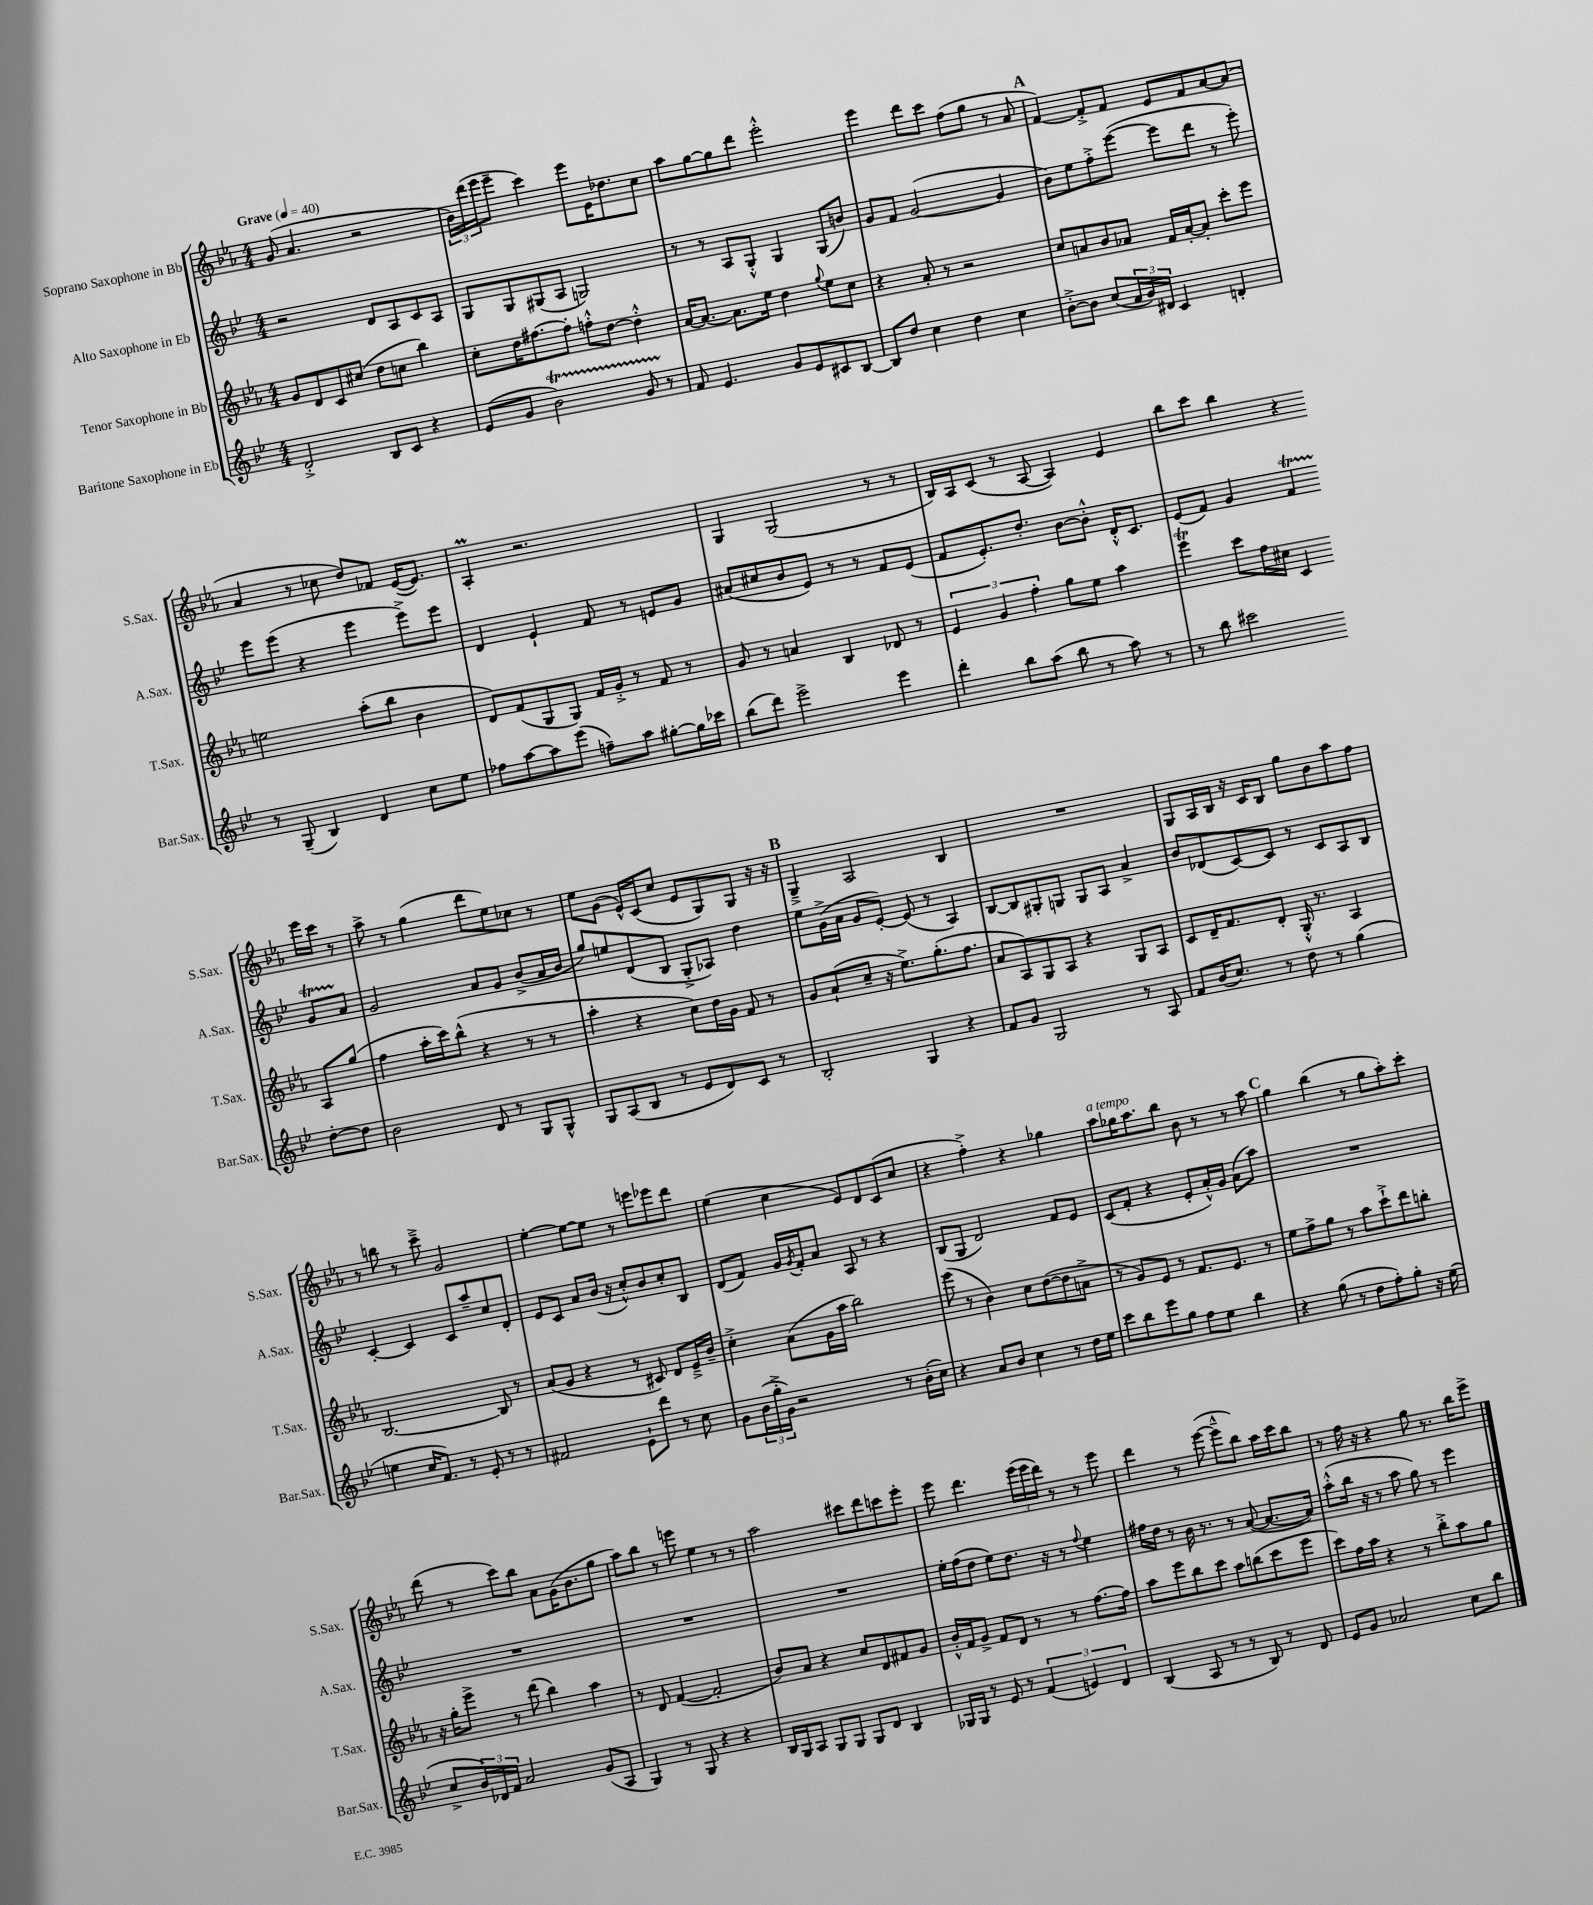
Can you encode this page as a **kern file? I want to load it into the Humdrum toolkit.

**kern	**kern	**kern	**kern
*part4	*part3	*part2	*part1
*staff4	*staff3	*staff2	*staff1
*I"Baritone Saxophone in Eb	*I"Tenor Saxophone in Bb	*I"Alto Saxophone in Eb	*I"Soprano Saxophone in Bb
*I'Bar.Sax.	*I'T.Sax.	*I'A.Sax.	*I'S.Sax.
*clefG2	*clefG2	*clefG2	*clefG2
*k[b-e-]	*k[b-e-a-]	*k[b-e-]	*k[b-e-a-]
*M4/4	*M4/4	*M4/4	*M4/4
*MM40	*MM40	*MM40	*MM40
=1	=1	=1	=1
!	!	!	!LO:TX:a:B:t=Grave
2d'^/	8g/L	2r	(8g/
.	8d/	.	4.a-/
.	8c/	.	.
.	(8cc#X/J	.	.
8B-/L	8dd\L	8d/L	2r
8c/J	8ccn\J	8A/	.
4r	4bb-\)	8c/	.
.	.	8A/J	.
=2	=2	=2	=2
(8e-/L	8cc'\L	8G/L	24b-\LL)
.	.	.	(24ddd\
.	.	.	24eee-\J
8g/J	16dd\K	8G/	8eee-~\J
.	[8.ff#X\	.	.
2b-T\)	.	(8G#X/	4ccc\)
.	8ff#'\J]	8A/J	.
.	8ffn'^^\L	2Gn/)	8eee-\L
.	[8dd\J	.	16e-\K
.	.	.	8.dd-X\
8gTTT/	4dd'^^\]	.	.
8r	.	.	8cc\J
=3	=3	=3	=3
8f/	[16a-/KL	8r	8aa-\L
.	8.a-/J_	.	.
4.e-/	.	8r	[8gg\
.	8.a-\L]	8A/L	8gg\]
.	.	8G'^^/J	8ddd\J
.	16ee-\Jk	.	.
8g/L	4dd\	4G/	2eee-'^^\
8e-/	.	.	.
.	8qqgg/	.	.
8c#X/	8ee-\L	(8G/L	.
[8B-/J	8cc\J	8bn/J)	.
=4	=4	=4	=4
8B-/L]	4r	8g/L	4eee-\
8dd/J	.	8f/J	.
4cc\	8a-'/	([2g/	8ddd\L
.	8r	.	8ccc\J
4dd\	2r	.	(8ff\L
.	.	.	8gg\J
4cc\	.	4g/]	8r
.	.	.	8a-/
!!LO:REH:place=s1:t=A
=5	=5	=5	=5
[8b-'^\L	8cc/L	8b-\L)	[4f/)
8b-\J]	8an/	8ee-\	.
(8cc/L	8b-/	8ff'^\	8f'^/L]
24a/L	8a-X/J	([8eee-\J	8f/J
24b-/)	.	.	.
24d#X/JJ	.	.	.
4c/	16f/LL	8eee-\L]	8e-/L
.	[16a-'/J	.	.
.	8a-'/J]	8ddd\J	8f/
4dn'/	8ccc'\L	8r	[8a-/
.	8eee-\J	8eee-'\)	(8a-/J]
!!LO:LB:g=z
=6	=6	=6	=6
8r	2een\	8eee-\L	4a-/
(8G~/	.	(8eee-\J	.
4B-/)	.	4r	8r
.	.	.	8cc-X\
4d/	(8aa-'\L	4eee-\	8dd/L)
.	8bb-\J	.	8f-X/J
8cc\L	4b-\	8eee-^\L)	([16e-/KL
.	.	.	8.e-/J])
8ee-\J	.	8eee-\J	.
=7	=7	=7	=7
8ff-X\L	8d/L)	4d/	4A-M'/
[8aa\	(8f/	.	.
8aa\]	8G/	4e-`/	2.r
(8eee-\J	8G/J)	.	.
8ffn~\L)	16f/LL	8f/	.
.	16g'^/JJ	.	.
8aa\J	8r	8r	.
[8gg#X'\L	8f/	8en/L	.
16gg#\L]	8r	8g/J	.
16ccc-X\JJ	.	.	.
=8	=8	=8	=8
(8bb-\L	8g/	(8a#X/L	4G/
8ddd\J)	8r	8cc#X/	.
2eee-^\	4an/	8b-/	(2G/
.	.	8e-/J)	.
.	4B-/	8r	.
.	.	8r	.
4eee-\	8d-X/	8f/L	8r
.	8r	(8e-/J	8r
=9	=9	=9	=9
4ddd'\	6e-/	8f/L	16B-/LL)
.	.	.	16A-/J
.	.	8.e-'/)	(8c/J
.	6g/	.	.
8bb-\L	.	.	8r
.	.	8.dd'/J	.
.	6ff'\	.	.
(8aa\J	.	.	[8A-/
8bb-\	8gg\L	[8b-\L	4A-/])
8r	8ee-\J	8b-'^^\J]	.
8aa\)	4aa-\	16d'^^/KL	4e-/
.	.	8.c/J	.
8r	.	.	.
=10	=10	=10	=10
8r	4eee-T\	(8e-/L	8bb-\L
8bb-\	.	8f/J)	8ccc\J
2ccc#X\	8ccc\L	4g/	4bb-\
.	16ff\L	.	.
.	16cc#X\JJ	.	.
.	4c/	4fT/	4r
[8dd'\L	8A-/L	8gTTT/L	16eee-\LL
.	.	.	16ccc\JJ
8dd\J]	(8gg/J	8a/J	8r
!!LO:LB:g=z
=11	=11	=11	=11
2b-\	4ff\	2g/	8aa-^\
.	.	.	8r
.	16aa-'\LL	.	(4gg\
.	16ccc\J)	.	.
.	(8bb-^^\J	.	.
8d/	4r	8a/L	8ddd\L
8r	.	8g/J	8ee-\)
8G/L	8r	(8b-^/L	8cc-X\J
8G^^/J	8r	16a/L	8r
.	.	16b-/JJ	.
=12	=12	=12	=12
8G/L	4aa-'\	8gg/L)	8ee-\L
(8A/	.	8een/	(8g\J
8B-/J	4r	(8d/	16e-^^/LL)
.	.	.	(16c/J
8r	.	8B-/J	8cc/J
8e-/L	8cc\L)	8G'^/L	8e-/L
8d/)	16dd\L	8A-X/J)	8G/)
.	16g\JJ	.	.
8c/J	8f/	4dd\	8G/J
8r	8r	.	16r
.	.	.	16r
!!LO:REH:place=s1:t=B
=13	=13	=13	=13
2B-'/	8g/L	8ee-\L	4G~^/
.	(8a-`/	(16g^\L	.
.	.	16a\JJ	.
.	8cc~/J	8g/L	2A-/
.	16r	[8e-'/J)	.
.	8.ee-^\L)	.	.
4G/	.	(8e-/]	.
.	(8.gg'\	8r	.
4r	.	4A/)	4B-/
.	8.ff\J	.	.
=14	=14	=14	=14
8f/L	8a-/L	[8B-/L	1r
8g/J	8A-/)	8B-/]	.
2G/	8G/	8G#X'/	.
.	8A-/J	8Gn/J	.
.	4r	8G/L	.
.	.	8A/J	.
8r	8G/L	4a^/	.
8A/	8A-/J	.	.
=15	=15	=15	=15
8f/L	8c/L	8b-/L	8G/L
(16b-/K	16d~/K	(8d-X/	16A-/L
8.cc/J)	8.f/	.	16B-/JJ
.	.	[8c/)	16r
.	.	.	16c/KL
8r	8d'/J	8c/J]	8B-/J
8dd\	16G'^^/	8r	8gg\L
.	8.r	.	.
8r	.	8c/L	8b-\
(4gg\	4A-/	8A/	8aa-\
.	.	8B-/J	8ff\J
!!LO:LB:g=z
=16	=16	=16	=16
4een\	[2.B-/	[4c'/	8r
.	.	.	8bbn\
16cc/KL	.	4c/]	8r
8.f/J)	.	.	.
.	.	.	8ccc~^\
8r	.	8c/L	2g/
8e-'/	.	8aa~/	.
8r	8B-/]	8cc/	.
8r	8r	8d'/J	.
=17	=17	=17	=17
2f#X/	(8a-/L	8e-/L	[4ee-'\
.	8g/J	8c/J	.
.	4r	8a/L	8ee-\L_
.	.	(16b-/Jk	8ee-\J]
.	.	16r	.
8e-`\L	8r	8cc'^^/L)	8r
8ddd\J	8c#X/)	8b-/	8eeen\L
8r	8d/L	8cc'/	8eee-X\
8cc\	16e-~^/L	8B-/J	8ddd\J
.	16b-~/JJ	.	.
=18	=18	=18	=18
8g\L	4cc'^\	(8d/L	(4ee-\
(24b-\L	.	8f/J)	.
24gg'^\	.	.	.
24g\JJ)	.	.	.
2r	(8a-\L	16g/LL	4cc\
.	.	8qg/	.
.	.	16f'/J	.
.	16g\L	8a/J	.
.	16aa-\JJ	.	.
.	2bb-\)	8A/	8e-/L)
.	.	8r	8d/
8r	.	4r	(8c/
(16b-'\LL	.	.	8cc/J
16cc\JJ)	.	.	.
=19	=19	=19	=19
4r	(8eee-\	(8B-/L	4r
.	8r	8G/J	.
8a/L	4b-\)	2d/)	4ff'^\)
8b-/J	.	.	.
4cc\	8cc\L	.	4r
.	([8dd\	.	.
8r	8dd\]	8f/L	4gg-X\
16dd\LL	8an^\J	8e-/J	.
16ee-\JJ	.	.	.
=20	=20	=20	=20
!	!	!	!LO:TX:a:i:t=a tempo
8ccc\L	8r	(8c/L	8aa-\L
8bb-\	8g/L)	8f'/J	16gg-X\K
.	.	.	8.aa-\
8eee-\	8e-/J	4r	.
8gg\J	8r	.	8bb-\J
8ff\L	8.f/L	8e-'/L	8b-\
8ee-\J	.	16a'^^/L)	8r
.	8.e-/J	16g/JJ	.
4bb-\	.	(8a\L	8r
.	8r	8aa\J)	8aa-\
!!LO:REH:place=s1:t=C
=21	=21	=21	=21
4r	8ee-\L	1r	4gg\
.	8ff^\	.	.
(8gg\	8gg\J	.	(4bb-\
8r	8r	.	.
8dd\L	8aa-\L	.	8r
8ff'\)	8ccc`^\	.	8gg\L
8gg'\J	8ddd\	.	8aa-'\)
16r	8bbn'\J	.	8ccc'\J
(16ee-\	.	.	.
!!LO:LB:g=z
=22	=22	=22	=22
8cc^/L	16r	1r	(8ddd\
.	16gg'\KL	.	.
24b-/L)	8eee-^\J	.	8r
24d-X/	.	.	.
24f/JJ	.	.	.
2a/	8r	.	8ccc\L)
.	(8ddd\	.	8bb-\J
.	4bb-\)	.	8a-\L
.	.	.	(16g\K
.	.	.	8.b-\
(8g/L	4aa-\	.	.
8A/J	.	.	8gg\J
=23	=23	=23	=23
4G/)	8r	1r	8aa-\L)
.	8d/	.	8bb-\J
8r	([4f/	.	8r
8G/	.	.	8eeen\
4r	2f'/]	.	4ee-\
4r	.	.	8r
.	.	.	8r
=24	=24	=24	=24
16B-/LL	8b-/L)	1r	2aa-\
16G/J	.	.	.
8A/J	8a-/J	.	.
8G/L	4r	.	.
8G/J	.	.	.
8G/L	8cc/L	.	8ccc#X\L
8d/J	8d/	.	8ddd\
4B-/	8f#X/	.	8cccn\
.	8g/J	.	8eee-'\J
=25	=25	=25	=25
16G-X/LL	16b-'^^/LL	16ee-'\LL	8eee-\
16G-/JJ	16f/J	(16ff\J	.
8r	8g^/J	8dd\J	4.ddd\
8e-/	8f/L	8ee-\L)	.
8r	8d/J	8.dd\J	.
(6f/	8r	.	(24eee-\LL
.	.	.	24eee-\
.	.	16r	.
.	.	.	24ddd\JJ)
.	8r	8r	8r
6en/)	.	.	.
.	.	8qqff/	.
.	[8.ff\L	4ee-\	8r
6d/	.	.	.
.	.	.	8eee-\
.	16ff\Jk]	.	.
=26	=26	=26	=26
(4B-/	8aa-\L	16ff#X\LL	4ddd\
.	.	16dd\JJ	.
.	8eee-\	8r	.
8A/	8bb-\	16b-\	8r
.	.	8.r	.
8r	8ccc\J	.	([8eee-\
8r	8aa-\L	8r	8eee-~^^\L]
8B-/)	(8bbn\	([8a/	8bb-\J)
8r	8ccc\	8.a/L_	16aa-\LL
.	.	.	16ccc\J
8d/	8eee-\J	.	8bb-\J
.	.	16a/Jk])	.
=27	=27	=27	=27
8e-/L	8ccc\L)	(8aa'^^\L	8r
8g/J	16ff\L	16bb-\Jk	16ff\
.	16aa-\JJ	16r	16r
2a-X/	4r	8r	4r
.	.	8aa\	.
.	8r	8gg\)	8gg\
.	8bb-'^\L	8r	8.r
8cc\L	8aa-\	4eee-\	.
.	.	.	16bb-\KL
8bb-\J	8gg\J	.	8eee-^\J
==	==	==	==
*-	*-	*-	*-
